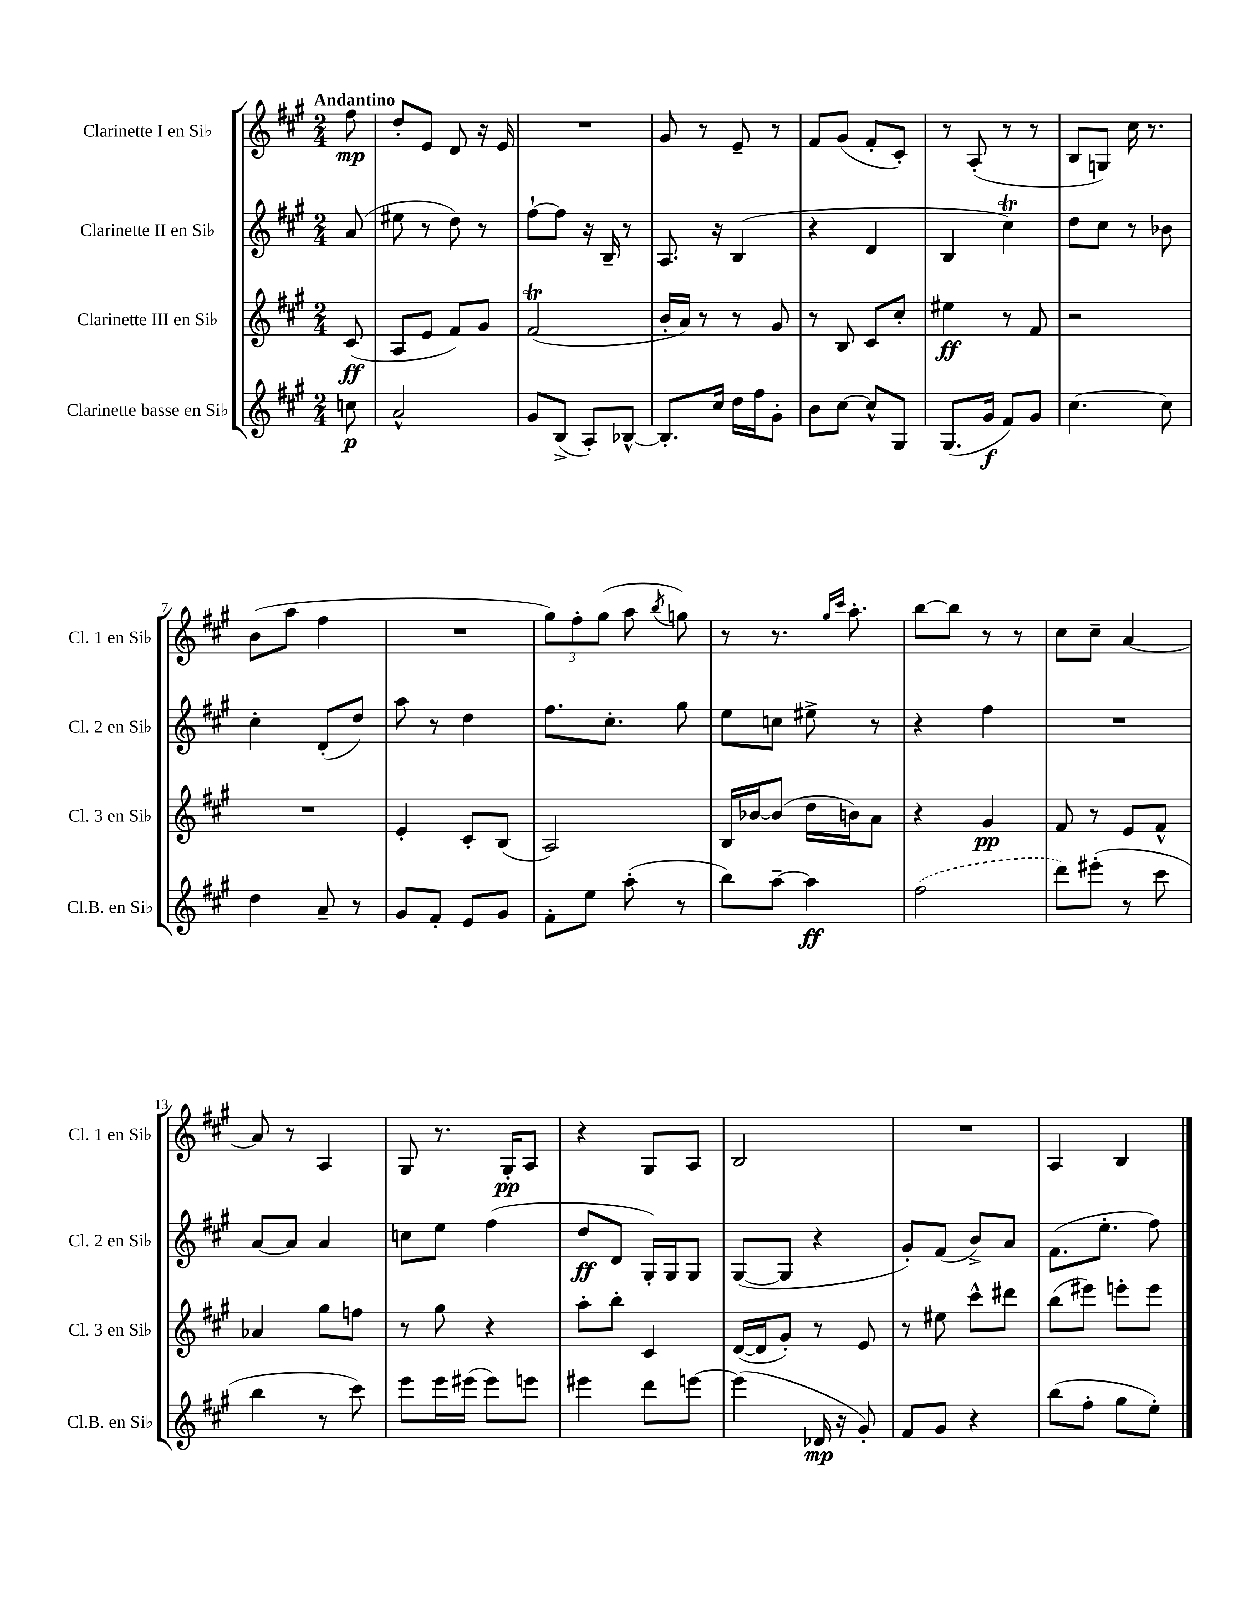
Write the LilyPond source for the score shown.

<<
\new StaffGroup <<
\new Staff = "s0" \with { instrumentName = "Clarinette I en Sib" shortInstrumentName = "Cl. 1 en Sib" } {
    \clef treble \key a \major \numericTimeSignature \time 2/4 \partial 8 \tempo "Andantino"
    \autoBeamOff fis''8\mp |
    d''8[-. e'8] d'8 r16 e'16 |
    R2 |
    gis'8 r8 e'8-- r8 |
    fis'8[ gis'8]( fis'8[-. cis'8]-.) |
    r8 a8-.( r8 r8 |
    b8[ g8]) cis''16 r8. |
    b'8[( a''8] fis''4 |
    R2 |
    \tuplet 3/2 { gis''8[) fis''8-. gis''8]( } a''8 \acciaccatura { b''8 } g''8) |
    r8 r8. \grace { gis''16[ cis'''16] } a''8.-. |
    b''8[~ b''8] r8 r8 |
    cis''8[ cis''8]-- a'4~ |
    a'8 r8 a4 |
    gis8 r8. gis16[-.\pp a8] |
    r4 gis8[ a8] |
    b2 |
    R2 |
    a4 b4 \bar "|." |
}
\new Staff = "s1" \with { instrumentName = "Clarinette II en Sib" shortInstrumentName = "Cl. 2 en Sib" } {
    \clef treble \key a \major \numericTimeSignature \time 2/4 \partial 8
    \autoBeamOff a'8( |
    eis''8 r8 d''8) r8 |
    fis''8[~-! fis''8] r16 b16-- r8 |
    a8. r16 b4( |
    r4 d'4 |
    b4 cis''4\trill) |
    d''8[ cis''8] r8 bes'8 |
    cis''4-. d'8[-.( d''8]) |
    a''8 r8 d''4 |
    fis''8.[ cis''8.]-. gis''8 |
    e''8[ c''8] eis''8-> r8 |
    r4 fis''4 |
    R2 |
    a'8[~ a'8] a'4 |
    c''8[ e''8] fis''4( |
    d''8[\ff d'8] gis16[-.) gis16 gis8] |
    gis8[~( gis8] r4 |
    gis'8[-.) fis'8]( b'8[->) a'8] |
    fis'8.[( e''8.]-. fis''8) \bar "|." |
}
\new Staff = "s2" \with { instrumentName = "Clarinette III en Sib" shortInstrumentName = "Cl. 3 en Sib" } {
    \clef treble \key a \major \numericTimeSignature \time 2/4 \partial 8
    \autoBeamOff cis'8\ff( |
    a8[ e'8] fis'8[) gis'8] |
    fis'2\trill( |
    b'16[-. a'16]) r8 r8 gis'8 |
    r8 b8 cis'8[ cis''8]-. |
    eis''4\ff r8 fis'8 |
    r2 |
    R2 |
    e'4-. cis'8[-. b8]( |
    a2) |
    b16[ bes'16~ bes'8]( d''16[ b'16) a'8] |
    r4 gis'4\pp |
    fis'8 r8 e'8[ fis'8]-^ |
    aes'4 gis''8[ f''8] |
    r8 gis''8 r4 |
    a''8[-. b''8]-. cis'4 |
    d'16[~( d'16 gis'8]-.) r8 e'8 |
    r8 eis''8 cis'''8[-^ dis'''8] |
    b''8[( eis'''8]) e'''8[-. e'''8] \bar "|." |
}
\new Staff = "s3" \with { instrumentName = "Clarinette basse en Sib" shortInstrumentName = "Cl.B. en Sib" } {
    \clef treble \key a \major \numericTimeSignature \time 2/4 \partial 8
    \autoBeamOff c''8\p |
    a'2-^ |
    gis'8[ b8]->( a8[-.) bes8]~-^ |
    bes8.[-. cis''16] d''16[ fis''16 gis'8]-. |
    b'8[ cis''8]~ cis''8[-^ gis8] |
    gis8.[( gis'16]\f fis'8[) gis'8] |
    cis''4.~ cis''8 |
    d''4 a'8-- r8 |
    gis'8[ fis'8]-. e'8[ gis'8] |
    fis'8[-. e''8] a''8-.( r8 |
    b''8[) a''8]~-- a''4\ff |
    \once \slurDashed fis''2( |
    d'''8[) eis'''8]-.( r8 cis'''8 |
    b''4 r8 cis'''8) |
    e'''8[ e'''16 eis'''16]( eis'''8[) e'''8] |
    eis'''4 d'''8[ e'''8]~ |
    e'''4( des'16\mp r16 gis'8-.) |
    fis'8[ gis'8] r4 |
    b''8[( fis''8]-. gis''8[ e''8]-.) \bar "|." |
}
>>
>>
